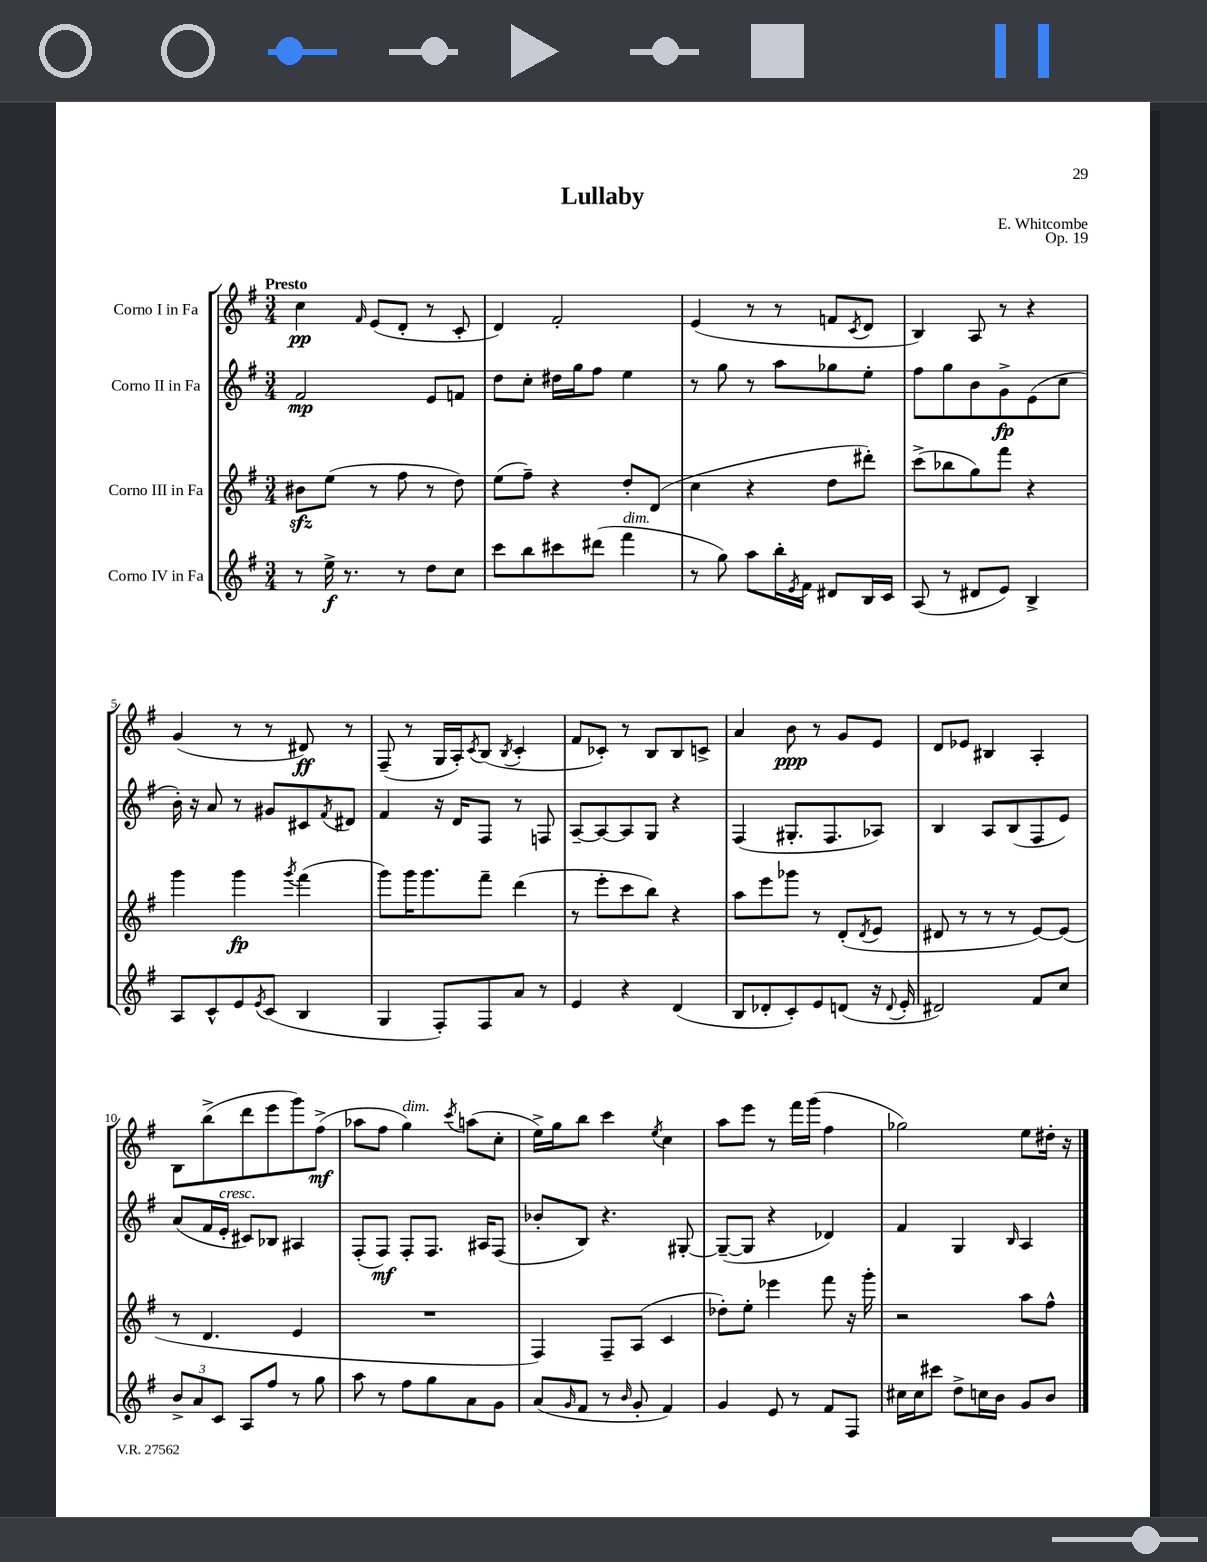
\header { title = "Lullaby" composer = "E. Whitcombe" opus = "Op. 19" }
<<
\new StaffGroup <<
\new Staff = "s0" \with { instrumentName = "Corno I in Fa" } {
    \clef treble \key g \major \numericTimeSignature \time 3/4 \tempo "Presto"
    c''4\pp \grace { fis'16 } e'8( d'8-. r8 c'8-. |
    d'4) fis'2-. |
    e'4( r8 r8 f'8 \acciaccatura { c'8 } d'8 |
    b4) a8 r8 r4 |
    g'4( r8 r8 dis'8\ff) r8 |
    fis8--( r8 g16 a16-.) \acciaccatura { c'8 } b8( \acciaccatura { b8 } c'4-. |
    fis'8 ces'8-.) r8 b8 b8 c'8-> |
    a'4 b'8\ppp r8 g'8 e'8 |
    d'8 ees'8 bis4 a4-. |
    b8 b''8->( d'''8 e'''8 g'''8) fis''8->\mf( |
    aes''8 fis''8 g''4^\markup { \italic "dim." }) \acciaccatura { c'''8 } a''8( c''8-. |
    e''16->) g''16 b''8 c'''4 \acciaccatura { e''8 } c''4 |
    a''8 e'''8 r8 fis'''16 g'''16( fis''4 |
    ges''2) e''8 dis''16-. r16 \bar "|." |
}
\new Staff = "s1" \with { instrumentName = "Corno II in Fa" } {
    \clef treble \key g \major \numericTimeSignature \time 3/4
    fis'2\mp e'8 f'8 |
    d''8 c''8-. dis''16 g''16 fis''8 e''4 |
    r8 g''8 r8 a''8 ges''8 e''8-. |
    fis''8 g''8 b'8 g'8->\fp e'8( c''8 |
    b'16-.) r16 a'8 r8 gis'8 cis'8 \acciaccatura { fis'8 } dis'8 |
    fis'4 r16 d'16 fis8 r8 f8 |
    a8~-- a8~ a8 g8 r4 |
    fis4( gis8.-. fis8. aes8) |
    b4 a8 b8( fis8 e'8) |
    a'8( fis'16 e'16-.^\markup { \italic "cresc." } cis'8) bes8 ais4 |
    fis8-.( fis8\mf) fis8-. fis8. ais16 fis8( |
    bes'8-. b8) r4. gis8~-. |
    gis8~--( gis8 r4 des'4) |
    fis'4 g4 \grace { b16 } a4 \bar "|." |
}
\new Staff = "s2" \with { instrumentName = "Corno III in Fa" } {
    \clef treble \key g \major \numericTimeSignature \time 3/4
    bis'8\sfz e''8( r8 fis''8 r8 d''8) |
    e''8( fis''8--) r4 d''8-. d'8( |
    c''4 r4 d''8 dis'''8-.) |
    c'''8->( bes''8 g''8) fis'''8 r4 |
    g'''4 g'''4\fp \acciaccatura { g'''8 } fis'''4( |
    g'''8) g'''16 g'''8. fis'''8-- d'''4( |
    r8 e'''8-. c'''8 b''8) r4 |
    a''8 e'''8 ges'''8 r8 d'8-.( \acciaccatura { d'8 } e'8 |
    dis'8 r8 r8 r8 e'8~) e'8( |
    r8 d'4. e'4 |
    R2. |
    fis4) fis8-- a8( c'4 |
    des''8-.) e''8-. ees'''4 fis'''8 r16 g'''16-. |
    r2 a''8 fis''8-^ \bar "|." |
}
\new Staff = "s3" \with { instrumentName = "Corno IV in Fa" } {
    \clef treble \key g \major \numericTimeSignature \time 3/4
    r8 e''16->\f r8. r8 d''8 c''8 |
    c'''8 b''8 cis'''8 dis'''8( fis'''4^\markup { \italic "dim." } |
    r8 g''8) a''8 b''16-. \acciaccatura { e'8 } fis'16 dis'8 b16 c'16 |
    a8( r8 dis'8 e'8) b4-> |
    a8 c'8-^ e'8 \acciaccatura { e'8 } c'8( b4 |
    g4 fis8-.) fis8 a'8 r8 |
    e'4 r4 d'4( |
    b8 des'8-. c'8-.) e'8 d'8( r16 \appoggiatura { d'8 } e'16-. |
    dis'2) fis'8 c''8 |
    \tuplet 3/2 { b'8-> a'8 c'8 } a8 fis''8 r8 g''8 |
    a''8 r8 fis''8 g''8 a'8 g'8 |
    a'8( \grace { g'16 } fis'8 r8 \grace { b'16 } g'8-. fis'4) |
    g'4 e'8 r8 fis'8 fis8 |
    cis''16 cis''16 cis'''8 d''8-> c''16 b'16 g'8 b'8 \bar "|." |
}
>>
>>
